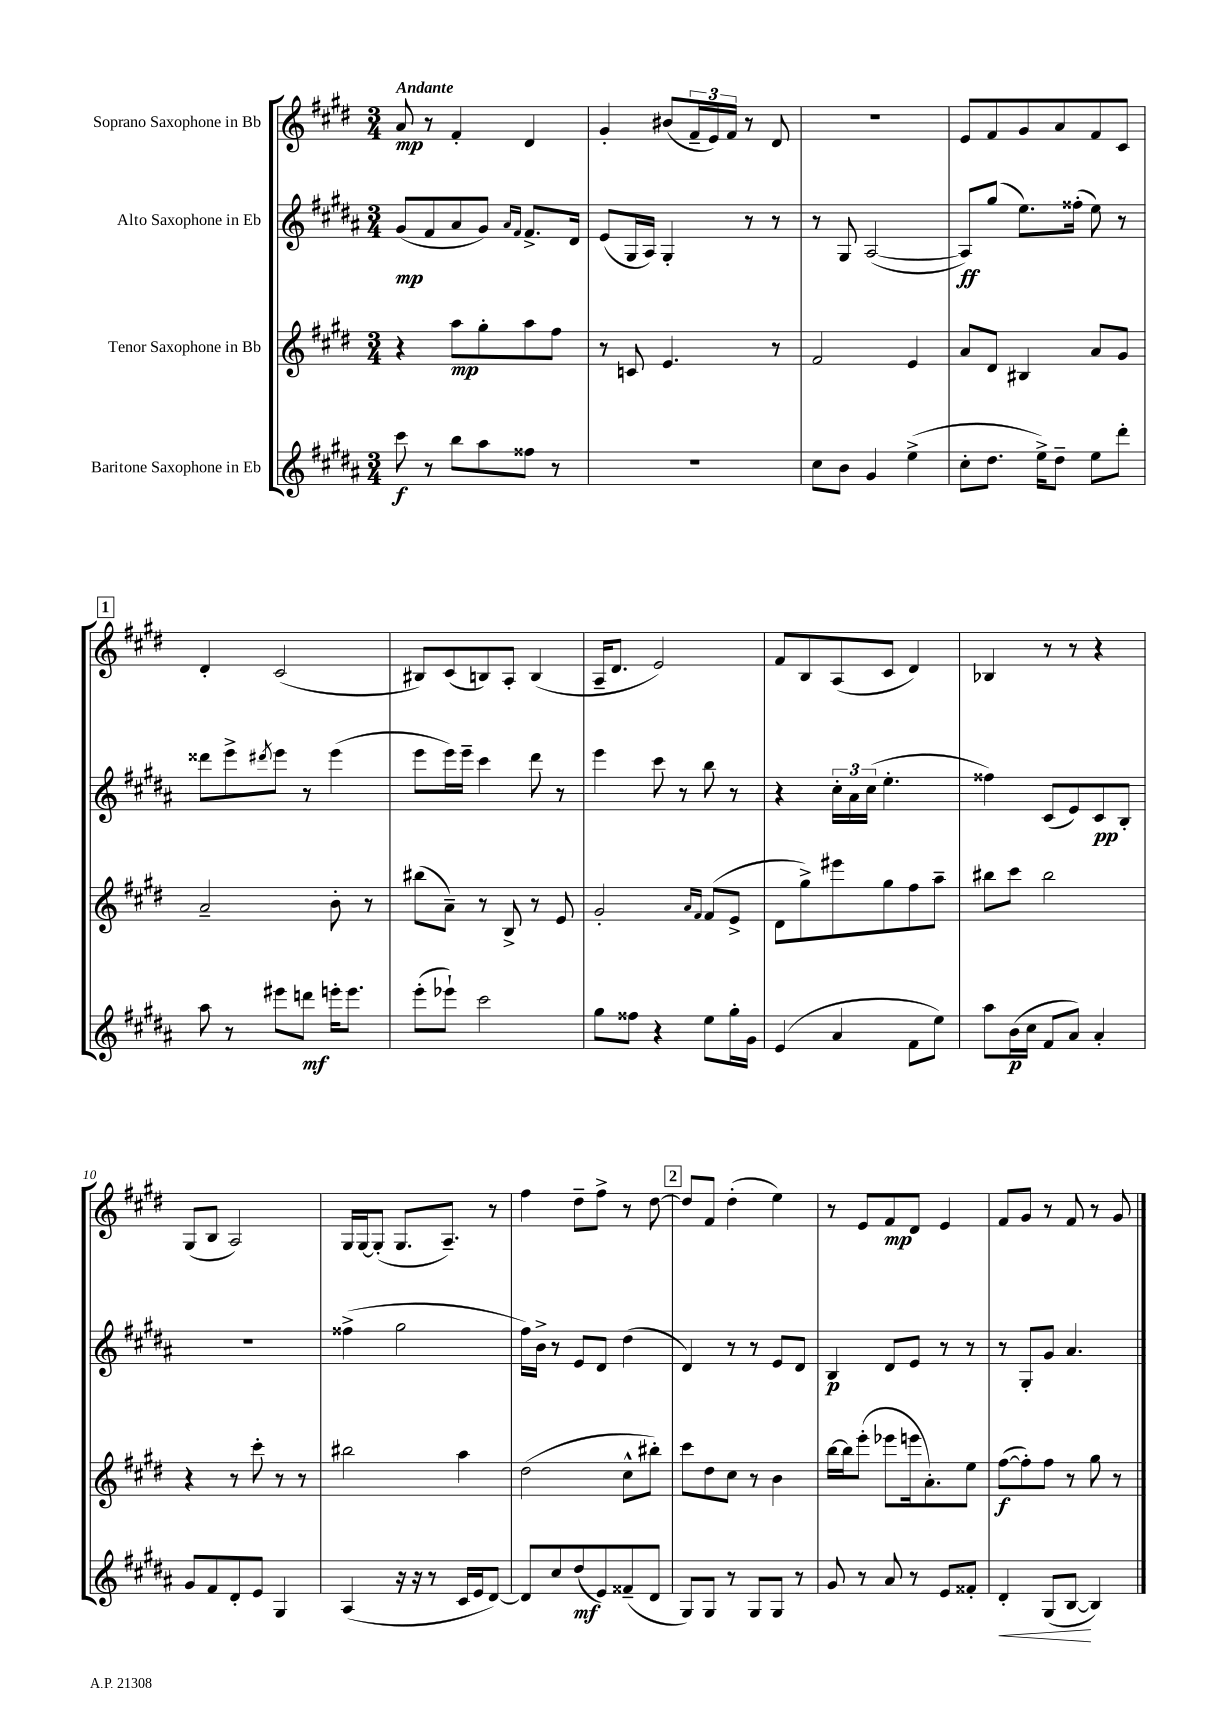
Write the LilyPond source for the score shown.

<<
\new StaffGroup <<
\new Staff = "s0" \with { instrumentName = "Soprano Saxophone in Bb" } {
    \clef treble \key e \major \numericTimeSignature \time 3/4 \tempo "Andante"
    a'8\mp r8 fis'4-. dis'4 |
    gis'4-. bis'8( \tuplet 3/2 { fis'16-- e'16) fis'16 } r8 dis'8 |
    R2. |
    e'8 fis'8 gis'8 a'8 fis'8 cis'8 |
    \mark \markup { \box "1" } dis'4-. cis'2( |
    bis8) cis'8( b8) a8-. b4( |
    a16-- dis'8. e'2) |
    fis'8 b8 a8( cis'8 dis'4) |
    bes4 r8 r8 r4 |
    gis8( b8 a2) |
    gis16 gis16~ gis8-.( gis8. a8.--) r8 |
    fis''4 dis''8-- fis''8-> r8 dis''8~ |
    \mark \markup { \box "2" } dis''8 fis'8 dis''4-.( e''4) |
    r8 e'8 fis'8\mp dis'8 e'4 |
    fis'8 gis'8 r8 fis'8 r8 gis'8 \bar "|." |
}
\new Staff = "s1" \with { instrumentName = "Alto Saxophone in Eb" } {
    \clef treble \key b \major \numericTimeSignature \time 3/4
    gis'8\mp( fis'8 ais'8 gis'8) \grace { ais'16 fis'16 } fis'8.-> dis'16 |
    e'8( gis16 ais16) gis4-. r8 r8 |
    r8 gis8 ais2~( |
    ais8\ff) gis''8( e''8.) fisis''16-.( e''8) r8 |
    \mark \markup { \box "1" } disis'''8 e'''8-> \acciaccatura { dis'''8 } e'''8 r8 e'''4( |
    e'''8 e'''16) e'''16-- cis'''4 dis'''8 r8 |
    e'''4 cis'''8 r8 b''8 r8 |
    r4 \tuplet 3/2 { cis''16-. ais'16 cis''16( } e''4.-. |
    fisis''4) cis'8( e'8) cis'8\pp b8-. |
    R2. |
    fisis''4->( gis''2 |
    fis''16) b'16-> r8 e'8 dis'8 dis''4( |
    \mark \markup { \box "2" } dis'4) r8 r8 e'8 dis'8 |
    b4\p dis'8 e'8 r8 r8 |
    r8 gis8-. gis'8 ais'4. \bar "|." |
}
\new Staff = "s2" \with { instrumentName = "Tenor Saxophone in Bb" } {
    \clef treble \key e \major \numericTimeSignature \time 3/4
    r4 a''8\mp gis''8-. a''8 fis''8 |
    r8 c'8 e'4. r8 |
    fis'2 e'4 |
    a'8 dis'8 bis4 a'8 gis'8 |
    \mark \markup { \box "1" } a'2-- b'8-. r8 |
    bis''8( a'8--) r8 b8-> r8 e'8 |
    gis'2-. \grace { a'16 fis'16 } fis'8( e'8-> |
    dis'8 gis''8->) eis'''8 gis''8 fis''8 a''8-- |
    bis''8 cis'''8 bis''2 |
    r4 r8 cis'''8-. r8 r8 |
    bis''2 a''4 |
    dis''2( cis''8-^ bis''8-.) |
    \mark \markup { \box "2" } cis'''8 dis''8 cis''8 r8 b'4 |
    b''16~ b''16 e'''8-.( ees'''8 e'''16 a'8.-.) e''8 |
    fis''8~\f( fis''8-.) fis''8 r8 gis''8 r8 \bar "|." |
}
\new Staff = "s3" \with { instrumentName = "Baritone Saxophone in Eb" } {
    \clef treble \key b \major \numericTimeSignature \time 3/4
    cis'''8\f r8 b''8 ais''8 fisis''8 r8 |
    R2. |
    cis''8 b'8 gis'4 e''4->( |
    cis''8-. dis''8. e''16->) dis''8-- e''8 dis'''8-. |
    \mark \markup { \box "1" } ais''8 r8 eis'''8 d'''8\mf e'''16-. e'''8. |
    e'''8-.( ees'''8-!) cis'''2 |
    gis''8 fisis''8 r4 e''8 gis''16-. gis'16 |
    e'4( ais'4 fis'8 e''8) |
    ais''8 b'16\p( cis''16 fis'8 ais'8) ais'4-. |
    gis'8 fis'8 dis'8-. e'8 gis4 |
    ais4( r16 r16 r8 cis'16 e'16 dis'8~) |
    dis'8 cis''8 dis''8\mf( e'8) fisis'8--( dis'8 |
    \mark \markup { \box "2" } gis8) gis8 r8 gis8 gis8 r8 |
    gis'8 r8 ais'8 r8 e'8 fisis'8-. |
    dis'4-.\< gis8( b8~\! b4) \bar "|." |
}
>>
>>
